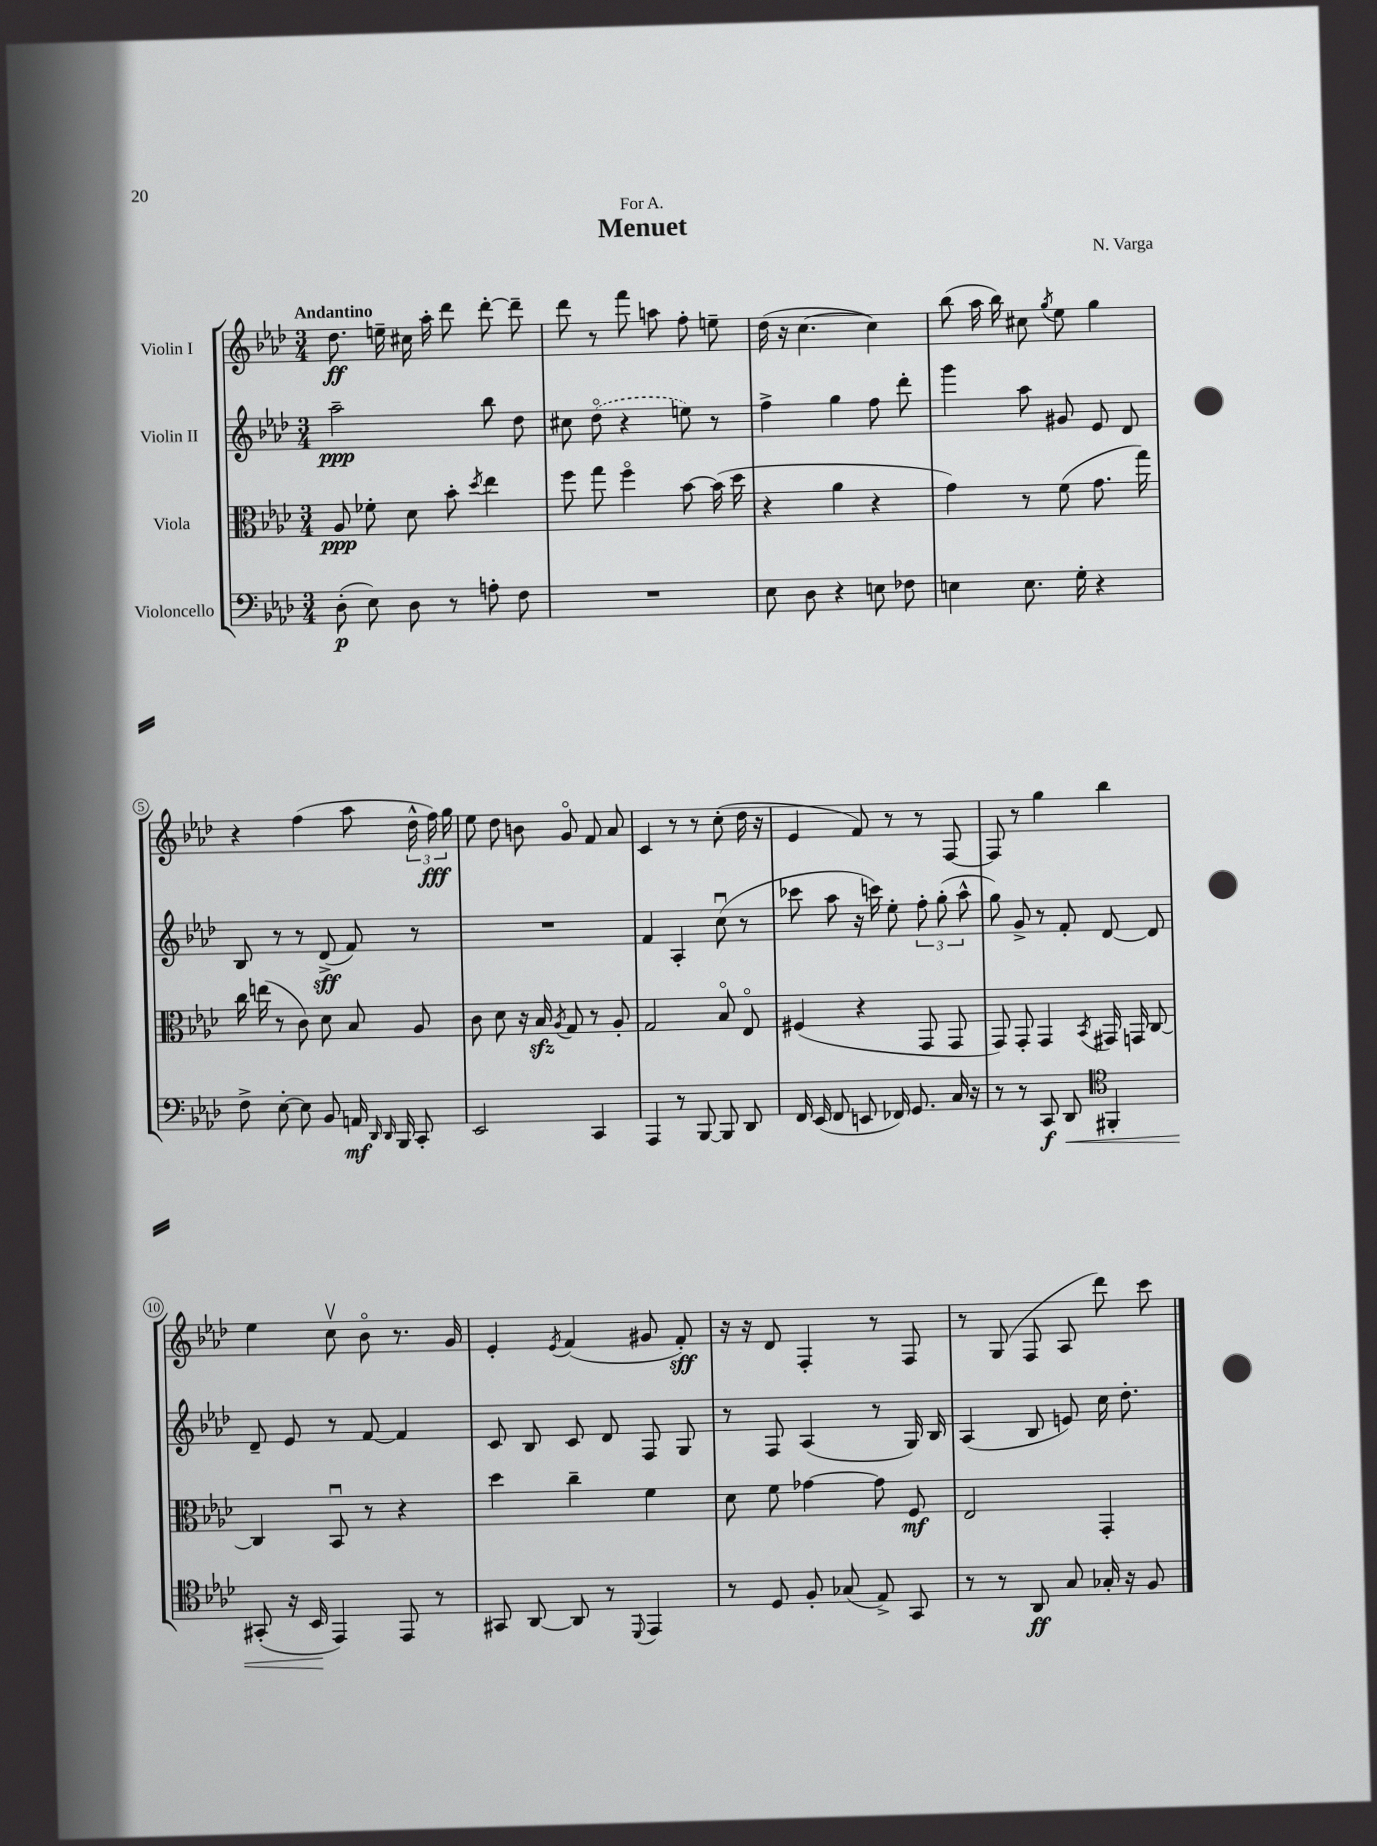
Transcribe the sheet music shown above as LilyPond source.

\header { title = "Menuet" composer = "N. Varga" dedication = "For A." }
<<
\new StaffGroup <<
\new Staff = "s0" \with { instrumentName = "Violin I" } {
    \clef treble \key aes \major \numericTimeSignature \time 3/4 \tempo "Andantino"
    \autoBeamOff des''8.\ff e''16-- cis''16 aes''16-. des'''8 des'''8~-. des'''8-- |
    des'''8 r8 f'''8 a''8 f''8-. e''8-- |
    des''16( r16 c''4.~ c''4) |
    bes''8( aes''16 bes''16) cis''8 \acciaccatura { g''8 } ees''8 g''4 |
    r4 f''4( aes''8 \tuplet 3/2 { des''16-^ f''16\fff) g''16 } |
    ees''8 des''8 b'8 g'8\flageolet f'8 aes'8 |
    c'4 r8 r8 c''8-.( des''16 r16 |
    ees'4 f'8) r8 r8 f8~ |
    f8 r8 g''4 bes''4 |
    ees''4 c''8\upbow bes'8\flageolet r8. g'16 |
    ees'4-. \acciaccatura { ees'8 } f'4( gis'8 f'8-.\sff) |
    r16 r16 des'8 f4-. r8 f8 |
    r8 g8( f8 aes8 des'''8) c'''8 \bar "|." |
}
\new Staff = "s1" \with { instrumentName = "Violin II" } {
    \clef treble \key aes \major \numericTimeSignature \time 3/4
    \autoBeamOff aes''2--\ppp bes''8 des''8 |
    cis''8 \once \slurDashed des''8\flageolet( r4 e''8) r8 |
    f''4-> g''4 f''8 des'''8-. |
    g'''4 aes''8 gis'8 ees'8 des'8 |
    bes8 r8 r8 des'8->\sff( f'8) r8 |
    R2. |
    f'4 aes4-. c''8\downbow( r8 |
    ces'''8 aes''8 r16 c'''16) ees''8-. \tuplet 3/2 { f''8-. g''8-.( aes''8-^ } |
    g''8) g'8-> r8 f'8-. des'8~ des'8 |
    des'8-- ees'8 r8 f'8~ f'4 |
    c'8 bes8 c'8 des'8 f8 g8 |
    r8 f8 aes4( r8 g16) bes16 |
    aes4( bes8 e'8) c''16 des''8.-. \bar "|." |
}
\new Staff = "s2" \with { instrumentName = "Viola" } {
    \clef alto \key aes \major \numericTimeSignature \time 3/4
    \autoBeamOff aes8\ppp fes'8-. des'8 bes'8-. \acciaccatura { des''8 } ees''4 |
    f''8 g''8 f''4\flageolet bes'8~ bes'16( des''16 |
    r4 aes'4 r4 |
    g'4) r8 f'8( g'8. g''16) |
    c''16 e''16( r8 c'8) des'8 bes8 aes8 |
    c'8 des'8 r16 bes16\sfz \acciaccatura { aes8 } g8 r8 aes8-. |
    g2 bes8\flageolet ees8\flageolet |
    fis4( r4 g,8 g,8 |
    g,8) g,8-. g,4 \acciaccatura { bes,8 } gis,16 g,16 c8~ |
    c4 bes,8\downbow r8 r4 |
    des''4 c''4-- f'4 |
    des'8 f'8 ges'4~ ges'8 f8\mf |
    ees2 g,4-. \bar "|." |
}
\new Staff = "s3" \with { instrumentName = "Violoncello" } {
    \clef bass \key aes \major \numericTimeSignature \time 3/4
    \autoBeamOff des8-.\p( ees8) des8 r8 a8-. f8 |
    R2. |
    ees8 des8 r4 e8 fes8 |
    e4 e8. g16-. r4 |
    f8-> ees8~-. ees8 bes,8 a,16\mf \grace { des,16 des,16 } bes,,16 c,8-. |
    ees,2 c,4 |
    aes,,4 r8 bes,,8~ bes,,8 des,8 |
    f,16 ees,16( f,8 e,8 fes,16) g,8. c16 r16 |
    r8 r8 c,8\f des,8\< \clef tenor fis,4-. |
    gis,8-.( r16 bes,16\! ees,4) ees,8 r8 |
    gis,8 aes,8~ aes,8 r8 \appoggiatura { des,8 } ees,4 |
    r8 des8 f8-. ges8( ees8->) g,8 |
    r8 r8 aes,8\ff g8 ges16-. r16 f8 \bar "|." |
}
>>
>>
\layout { \context { \Score \override BarNumber.stencil = #(make-stencil-circler 0.1 0.3 ly:text-interface::print) } }
